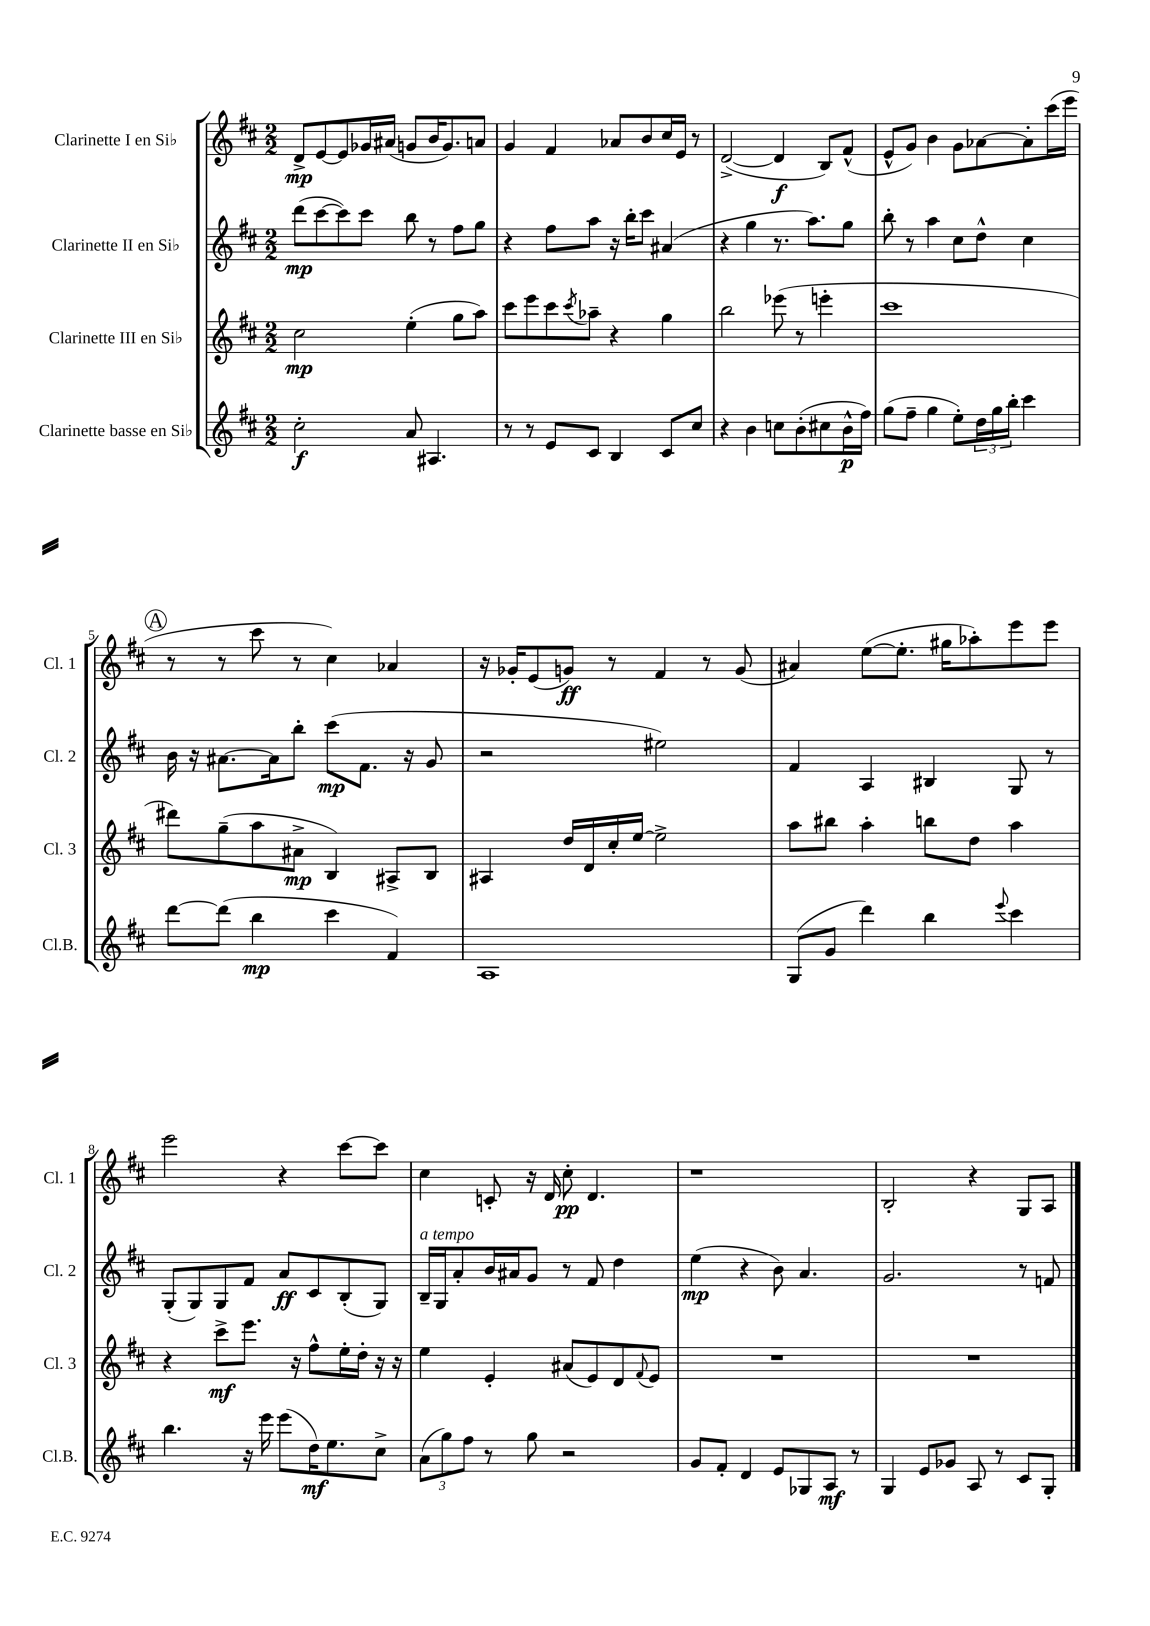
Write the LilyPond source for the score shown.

<<
\new StaffGroup <<
\new Staff = "s0" \with { instrumentName = "Clarinette I en Sib" shortInstrumentName = "Cl. 1" } {
    \clef treble \key d \major \numericTimeSignature \time 2/2
    d'8->\mp e'8~ e'8 ges'16 ais'16( g'8 b'16 g'8.) a'8 |
    g'4 fis'4 aes'8 b'8 cis''16 e'16 r8 |
    d'2~->( d'4\f b8) fis'8-^( |
    e'8-^ g'8) b'4 g'8 aes'8~ aes'8-. cis'''16( e'''16 |
    \mark \markup { \circle "A" } r8 r8 cis'''8 r8 cis''4) aes'4 |
    r16 ges'16-. e'8( g'8\ff) r8 fis'4 r8 g'8( |
    ais'4) e''8~( e''8.-. gis''16 aes''8-.) e'''8 e'''8 |
    e'''2 r4 cis'''8~ cis'''8 |
    cis''4 c'8-. r16 d'16 cis''8-.\pp d'4. |
    r1 |
    b2-. r4 g8 a8 \bar "|." |
}
\new Staff = "s1" \with { instrumentName = "Clarinette II en Sib" shortInstrumentName = "Cl. 2" } {
    \clef treble \key d \major \numericTimeSignature \time 2/2
    d'''8\mp( cis'''8~ cis'''8) cis'''8 b''8 r8 fis''8 g''8 |
    r4 fis''8 a''8 r16 b''16-. cis'''8 ais'4( |
    r4 g''4 r8. a''8.) g''8 |
    b''8-. r8 a''4 cis''8 d''8-^ cis''4 |
    \mark \markup { \circle "A" } b'16 r16 ais'8.~ ais'16 b''8-. cis'''8\mp( fis'8. r16 g'8 |
    r2 eis''2) |
    fis'4 a4 bis4 g8 r8 |
    g8-.( g8) g8 fis'8 a'8\ff cis'8 b8-.( g8) |
    b16--^\markup { \italic "a tempo" } g16 a'8-. b'16 ais'16 g'8 r8 fis'8 d''4 |
    e''4\mp( r4 b'8) a'4. |
    g'2. r8 f'8 \bar "|." |
}
\new Staff = "s2" \with { instrumentName = "Clarinette III en Sib" shortInstrumentName = "Cl. 3" } {
    \clef treble \key d \major \numericTimeSignature \time 2/2
    cis''2\mp e''4-.( g''8 a''8) |
    cis'''8 e'''8 cis'''8 \acciaccatura { cis'''8 } aes''8-- r4 g''4 |
    b''2 ees'''8( r8 e'''4-. |
    cis'''1 |
    \mark \markup { \circle "A" } dis'''8) g''8--( a''8 ais'8->\mp b4) ais8-> b8 |
    ais4 d''16 d'16 cis''16-. e''16~ e''2-> |
    a''8 bis''8 a''4-. b''8 d''8 a''4 |
    r4 cis'''8->\mf e'''8. r16 fis''8-^ e''16-. d''16-. r16 r16 |
    e''4 e'4-. ais'8( e'8) d'8 \appoggiatura { fis'8 } e'8 |
    R1 |
    R1 \bar "|." |
}
\new Staff = "s3" \with { instrumentName = "Clarinette basse en Sib" shortInstrumentName = "Cl.B." } {
    \clef treble \key d \major \numericTimeSignature \time 2/2
    cis''2-.\f a'8 ais4. |
    r8 r8 e'8 cis'8 b4 cis'8 cis''8 |
    r4 b'4 c''8 b'8-.( cis''8 b'16-^\p fis''16) |
    g''8( fis''8-- g''4 e''8-.) \tuplet 3/2 { d''16 g''16 b''16-. } cis'''4 |
    \mark \markup { \circle "A" } d'''8~ d'''8( b''4\mp cis'''4 fis'4) |
    a1 |
    g8( g'8 d'''4) b''4 \appoggiatura { e'''8 } cis'''4 |
    b''4. r16 e'''16 e'''8( d''16\mf) e''8. cis''8-> |
    \tuplet 3/2 { a'8( g''8) fis''8 } r8 g''8 r2 |
    g'8 fis'8-. d'4 e'8 ges8 a8\mf r8 |
    g4 e'8 ges'8 a8 r8 cis'8 g8-. \bar "|." |
}
>>
>>
